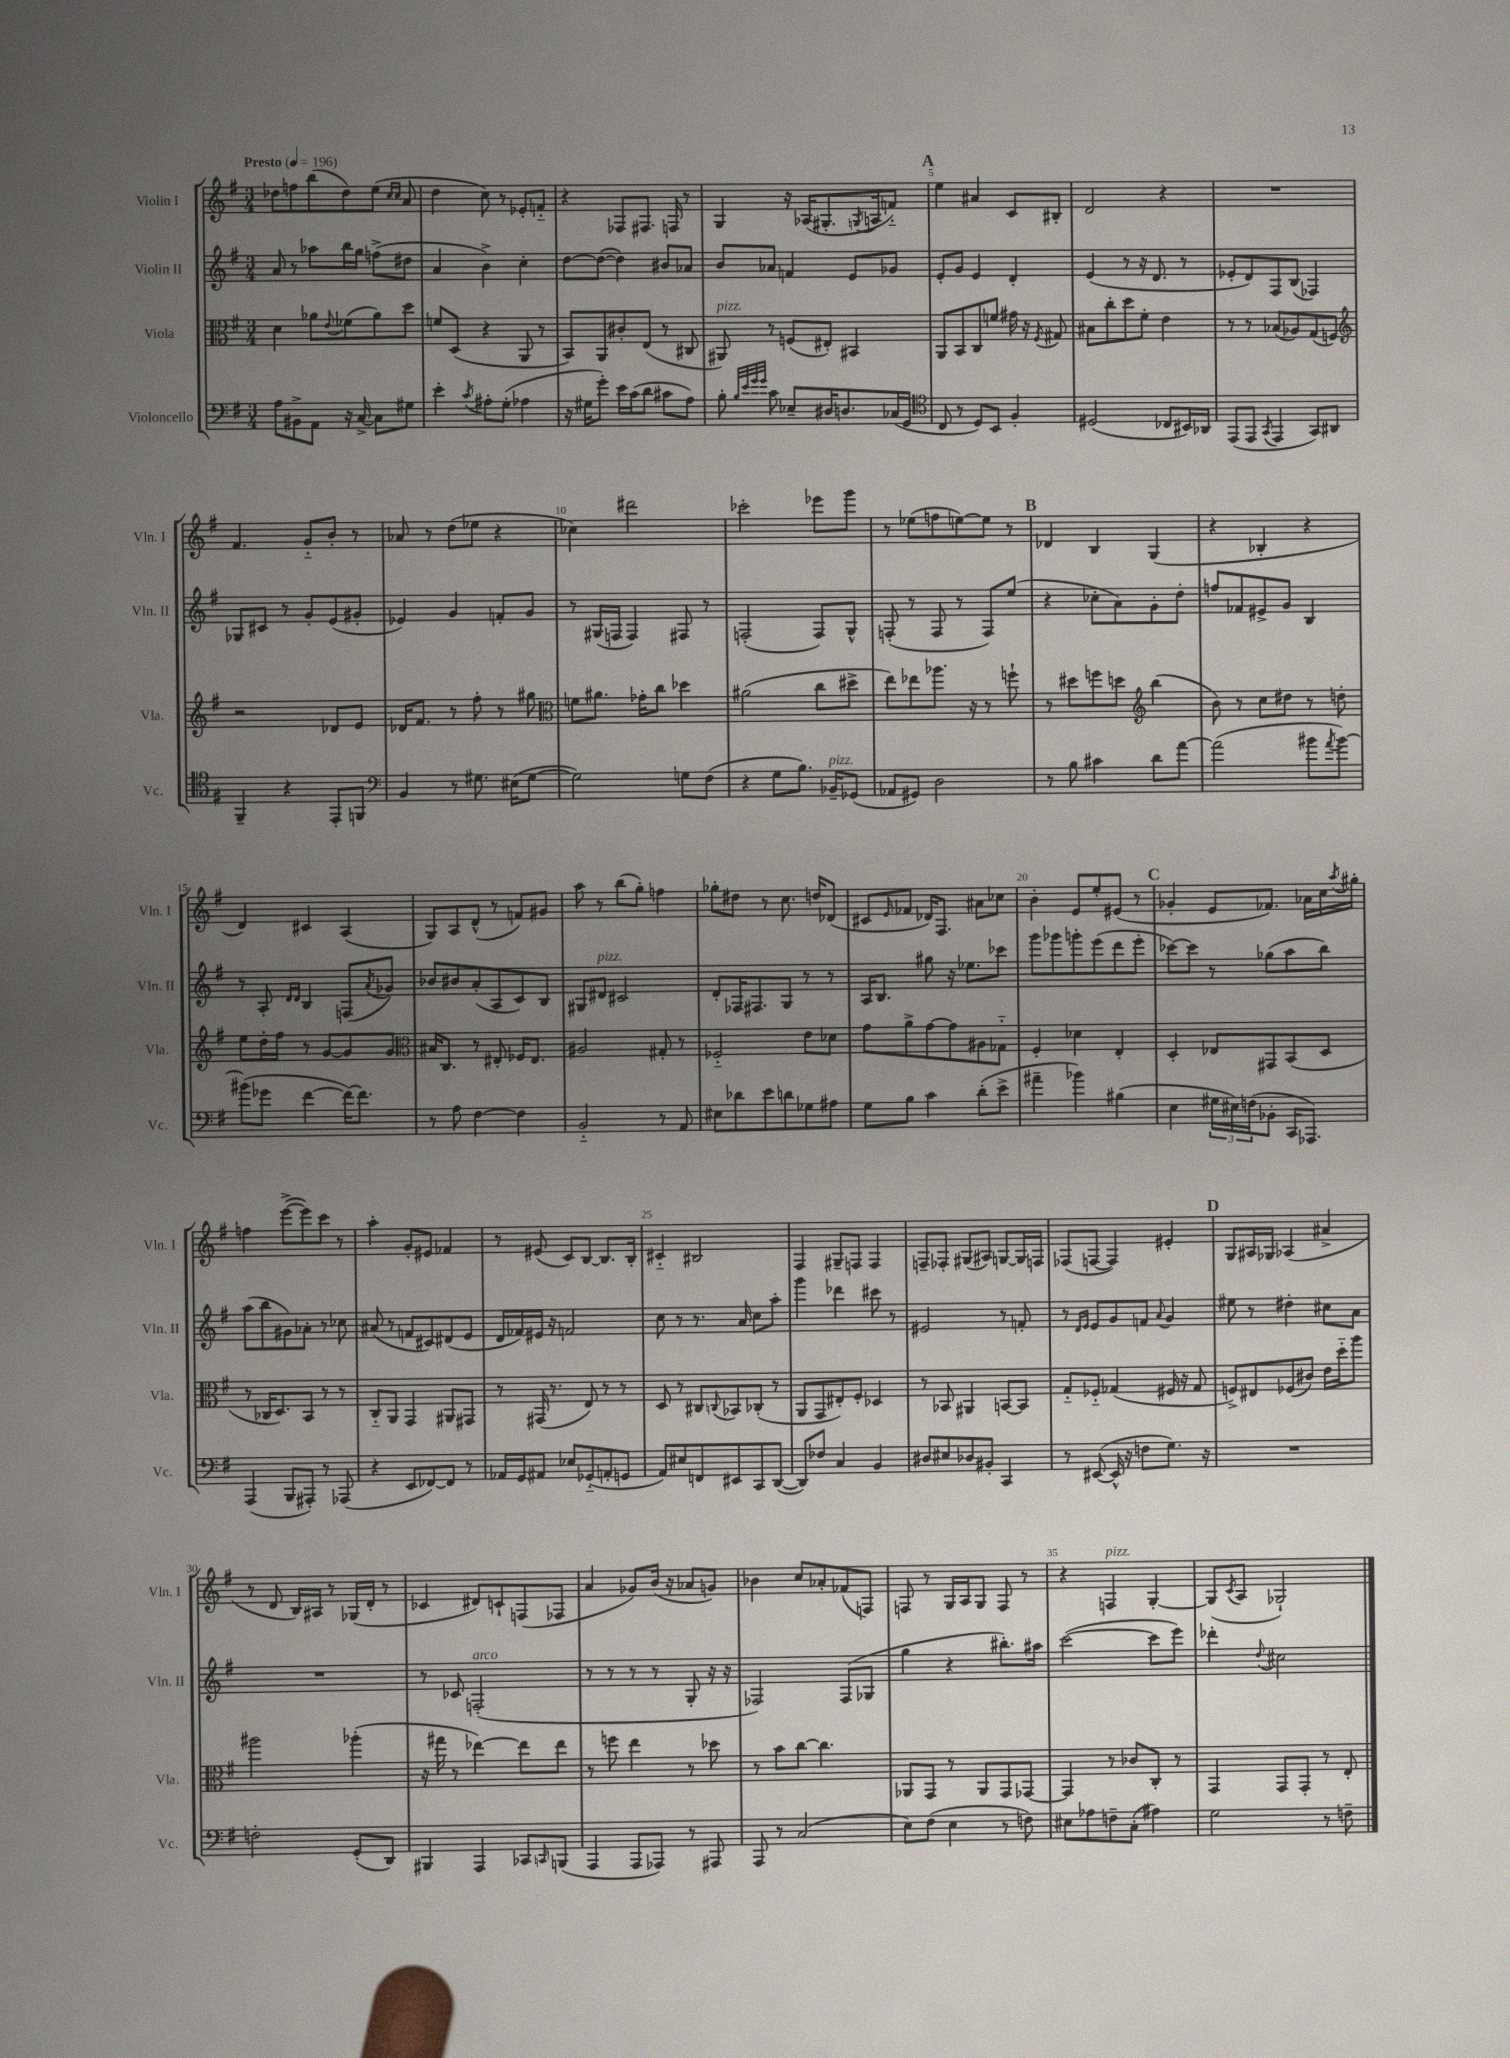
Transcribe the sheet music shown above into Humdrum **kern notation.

**kern	**kern	**kern	**kern
*staff4	*staff3	*staff2	*staff1
*clefF4	*clefC3	*clefG2	*clefG2
*k[f#]	*k[f#]	*k[f#]	*k[f#]
*M3/4	*M3/4	*M3/4	*M3/4
*MM196	*MM196	*MM196	*MM196
8A\L	4d\	8a/	8dd-\L
8BB#^\	.	8r	8ff\
8AA\J	8a-\L	8aa-\L	(8bb\
.	8qqe/	.	.
16r	(8f-\	16bb\L	8dd-\)
[16C^/	.	16gg\JJ	.
8C\]L	8a-\)	(8ff^\L	(8ee\J
.	.	.	16qqcc/LL
.	.	.	16qqcc/JJ
8G#\J	8dd\J	8dd#\J	8a/
=	=	=	=
4e'\	8f/L	4a/	4dd\
.	(8D/J	.	.
8qc/	.	.	.
8A#'\L	4r	4b^\)	8cc\)
(8G'\J	.	.	8r
4A-\	8AA/	4cc'\	8e-'/L
.	8r	.	8f'~/J
=	=	=	=
16r	8BB/L)	[8dd\L	4r
16G#\LK	.	.	.
8g'\J)	8AA/	(8dd\_J	.
16e\LL	8c#'/	4dd\])	8F-/L
(16c\J	.	.	.
8d\J	(8E/J	.	8.F#/J
8c#\L	8r	8b#/L	.
.	.	.	16F/
8A\J)	8C#/	8a-/J	8r
=	=	=	=
8B'\	8AA#/)	8b/L	4G/
32qqB/LLL	.	.	.
32qqe/	.	.	.
32qqg/	.	.	.
32qqg/JJJ	.	.	.
8c\	8r	8a-/J	.
8E-~/L	(8F/L	4f/	16r
.	.	.	(16A-/LK
16D#/K	8E#'/J)	.	8.G#'/
8.D/	.	.	.
.	4BB#/	8e/L	.
.	.	.	8qG/
.	.	.	16A/k
(16C-/L	.	8g-/J	8f'~/J)
16GG/JJ	.	.	.
=	=	=	=
*clefC4	*	*	*
8C/	8AA/L	8e'/L	4ee\
8r	8BB/	8g/J	.
8D/L)	8C/	4e/	4a#/
8BB/J	8f/J	.	.
4F#'/	16g#\	4d'/	8c/L
.	16r	.	.
.	8qF#/	.	.
.	8G#/	.	8B#'/J
=	=	=	=
(2D#/	8B#\L	(4e/	2d/
.	8cc'\	.	.
.	8dd\	8r	.
.	8f#'\J	16r	.
.	.	8.d/	.
8C-/L	4e\	.	4r
16BB#/L)	.	8r	.
16AA-/JJ	.	.	.
=	=	=	=
(8EE/L	8r	8e-'/L	2.r
8EE/J	8r	8d/)	.
8qGG/	.	.	.
4EE/	(8B-/L	8F#/	.
.	8A-/)	(8B/J	.
8GG/L)	(8G/	4F-/)	.
8AA#/J	8F/J)	.	.
=	=	=	=
*	*clefG2	*	*
4FF#~/	2r	8G-/L	4.f#/
.	.	8c#/J	.
4r	.	8r	.
.	.	8g'/L	8g'~/L
8EE'/L	8d-/L	(8e/	8b'/J
8FF/J	8e/J	8g#'/J	8r
=	=	=	=
*clefF4	*	*	*
4BB/	16d-/LK	4e-/)	8a-/
.	8.f#/J	.	.
.	.	.	8r
8r	8r	4g/	(8dd\L
8.G#\	8ff#'\	.	8ee-\J
.	8r	8f'/L	4r
(16E#\LK	.	.	.
[8G#\J	8gg#\	8g/J	.
=	=	=	=
*	*clefC3	*	*
2G#\])	8f\L	8r	4cc-\)
.	8.a#\J	(16G#/LL	.
.	.	16F/JJ	.
.	.	4F/)	2ddd#\
.	16g-'\LK	.	.
.	8cc\J	.	.
8G\L	4dd-\	8F#/	.
(8F#\J	.	8r	.
=	=	=	=
4r	(2a#\	(2F'/	2ccc-'\
8G\L	.	.	.
8.B\J)	.	.	.
.	8cc\L	8F/L)	8eee-\L
16BB-~/LK	.	.	.
(8GG-/J	8dd#^\J	8G^^/J	8ggg\J
=	=	=	=
8AA-/L	8ee\L)	(8F'/	8r
8GG#/J)	8ee-\	8r	(8ee-\L
2D\	8.aa-\J	8F/	8ff\
.	.	8r	[8ee\)
.	16r	.	.
.	8r	8F/L)	8ee\]J
.	8ff`\	(8ee/J	8r
=	=	=	=
8r	8r	4r	4d-/
8B\	8dd#\L	.	.
4c#\	8ff\	8cc-'\L	4B/
.	8dd\J	8a\)	.
*	*clefG2	*	*
8d\L	(4bb\	8g'\	(4G/
[8a\J	.	8dd'\J	.
=	=	=	=
(2a\]	8b\)	8ff/L	4r
.	8r	8f-/	.
.	8cc\L	8e#^/	4B-'/
.	8dd#\J	8g/J	.
8b#\L	8r	4B/	4r
8qa/	.	.	.
[8b#\J)	8dd'\	.	.
=	=	=	=
(8b#\]L	8ee\L	8r	4d/)
8g-\J	16dd'\L	8A'/	.
.	16ff#\JJ	.	.
.	.	16qqd/LL	.
.	.	16qqd/JJ	.
[4f#\	8r	4B/	4c#/
.	[8g/L	.	.
16f#\_LK)	8g/]	(8F/L	(4A/
8.f#\]J	.	.	.
.	.	8qa/	.
.	8g/J	8g-/J)	.
=	=	=	=
*	*clefC3	*	*
8r	16B#/LK	8b-/L	8G/L)
.	8.C/J	.	.
8A\	.	8b#/	8A/
[4F#\	8r	(8a'/	(8d^^/J
.	8E#'/	8A/	8r
4F#\]	16F-/LK	8c/)	8f/L)
.	8.E#/J	.	.
.	.	8B/J	8g#/J
=	=	=	=
2BB'~/	2A#/	8G#/L	8aa\
.	.	8d#/J	8r
.	.	2c#/	(8bb\L
.	.	.	8gg'\J)
8r	8G#'/	.	4ff\
8AA/	8r	.	.
=	=	=	=
8E#\L	2F-'~/	8d'/L	8gg-'\L
8d-\	.	16F-/K	8dd#\J
.	.	8.F#/	.
8e\	.	.	8r
8d\	.	8G/J	8.cc\
8G-\	8e\L	8r	.
.	.	.	16dd/LK
8A#\J	8d-\J	8r	(8d-/J
=	=	=	=
8G\L	8g\L	16A/LK	8c#/L
.	.	8.B/J	.
.	.	.	16qqe/
8B\J	8a^\	.	8f-/J
4c\	[8g\	8gg#\	16d-/LK)
.	.	.	8.F#/J
.	8g\]	16r	.
.	.	8.ee-\L	.
(8d'\L	8A#\	.	8a#\L
8e^\J	8G-'~\J	8ccc-\J	8cc-\J
=	=	=	=
4a#~\	4F#'/	8ggg\L	4b'\
.	.	8ggg-\	.
4b-\)	4d-\	8ggg'\	8e/L
.	.	(8eee\	8ee'/
(4B#\	4E'/	8ddd\	(8e#/J
.	.	8eee'\J	8r
=	=	=	=
4E\	4D'/	[8ccc-\L)	4g-'/
.	.	8ccc-\]J	.
24G#\LL	8E-/L	8r	8e/L
24E#\)	.	.	.
(24F\J	.	.	.
8BB-'\J	8GG#/	(8gg-\L	8.f-/J)
16CC/LK	(8BB/	8aa\	.
8.AAA-/J)	.	.	16a-\LL
.	8D/J	8bb\J)	16cc\
.	.	.	8qaa/
.	.	.	16gg#'\JJ
=	=	=	=
(4AAA/	8r	(8aa\L	4ff\
.	16C-/LK	8bb\	.
.	8.D/)	.	.
8BBB/L	.	8g#\)	([8eee^\L
8AAA#'/J)	8BB/J	8a-'\J	8eee\])
8r	8r	8r	8ccc\J
(8AAA-/	8r	8cc-\	8r
=	=	=	=
4r	8C'~/L	(8a#/	4aa'\
.	8AA/J	8r	.
8EE/L	4GG/	8f/L	8g'/L
[8FF-/)	.	8c#/)	8e#/J
8FF-/]J	8AA#/L	(8d#/	4f-/
8r	8GG#/J	8e/J	.
=	=	=	=
16AA-/LL	8r	16d/LL	8r
16GG/J	.	16f-/)	.
8AA#/J	(16GG#/	16e#/JJ	(8e#/
.	8.r	16r	.
8E-/L	.	2f/	8c/L)
(8GG-'~/	8E/)	.	[8B/J
8AA'/	8r	.	8.B/]L
8GG/J	8r	.	.
.	.	.	16B'/Jk
=	=	=	=
8AA/L)	8D/	8cc\	4c#'~/
8E#/	8r	8r	.
8FF/	8C#/L	8.r	2B#/
.	8qqC/	.	.
8EE#/	8BB-/	.	.
.	.	16a/	.
8CC/	(8C-'/J	8cc\L	.
([8DD/J	8r	8aa'\J	.
=	=	=	=
8DD/]L)	8AA/L	4ggg\	4F#/
8F-/J	8GG/	.	.
4C/	8E#'/)	4ddd-\	8G#~/L
.	8F#'/J	.	8F/J
4BB/	4D-/	8ccc#\	4F/
.	.	8r	.
=	=	=	=
8D#/L	8r	2e#/	8F~/L
8E#/	8BB-/	.	8F-'/J
8D-/	4AA#/	.	(8G#/L
8BB#'/J	.	.	8A#/J)
4CC/	[8BB/L	8r	[8G/L
.	8BB/]J	8f'/	16G/]L
.	.	.	16F/JJ
=	=	=	=
8r	8G'~/L	8r	(8F-/L
.	.	16qqd/LL	.
.	.	16qqe/JJ	.
([8EE#/	8F-'~/J	8e/L	[8F/J
16EE#^^/]	(4G-/	8g/	4F/])
16r	.	.	.
8F\L	.	8f/J	.
.	.	8qqa/	.
8.G\J)	16F#/	4g/	4e#'/
.	16r	.	.
.	8G-/	.	.
16r	.	.	.
=	=	=	=
2.r	8F^/L)	8ee#\	8G/L
.	8E#/	8r	16A#/L
.	.	.	16G-/JJ
.	(8F-/	4dd#'\	(4A-/
.	8c#/J)	.	.
.	16e\LL	8cc#\L	4a#^/
.	16dd'~\J	.	.
.	8aa\J	8a\J	.
=	=	=	=
2F'\	2aa#\	2.r	8r
.	.	.	8d/
.	.	.	16B/LL)
.	.	.	16A#/JJ
.	.	.	8r
(8GG'/L	(4aa-'\	.	(16G-/LL
.	.	.	16d'/JJ
8DD/J)	.	.	8r
=	=	=	=
4BBB#/	16r	8r	4c-/
.	16gg#\	.	.
.	8r	8c-/	.
4AAA/	[4ee-\)	(2F'/	8d#/L)
.	.	.	8c`/
8CC-/L	8ee-\]L	.	(8F/
16qqCC/	.	.	.
(8BBB/J	8ee-\J	.	8F-/J
=	=	=	=
4AAA/	8r	8r	4a/
.	8ff\	8r	.
8AAA/L	4ee\	8r	8g-/L)
8AAA-/J)	.	8r	(16b/Jk
.	.	.	16r
8r	8r	8G'/	8a-/L
8AAA#/	8dd-\	16r	8g/J)
.	.	16r	.
=	=	=	=
8AAA/	8r	2F-/)	4b-\
8r	8b\L	.	.
(2C/	[8cc\J	.	8cc/L
.	4.cc\]	.	8a-'/
.	.	(8F-/L	(8f-/
.	.	8G-/J	8F/J)
=	=	=	=
8E\L)	8AA-/L	4gg\	8F/
(8F#\J	8GG/J	.	8r
4E\	8r	4r	16G/LL
.	.	.	16A/J
.	8AA-/L	.	8G/J
8r	8GG/	8.bb#'\L)	8F/
8F\)	[8GG-/J	.	8r
.	.	16aa#\Jk	.
=	=	=	=
8E#\L	4GG-/]	([2ccc\	4r
8A-\	.	.	.
8F~\	8r	.	4F/
(8C'\J	8c-/L	.	.
4A#\)	8C'/J	8ccc\]L	[4G'/
.	8r	8eee\J)	.
=	=	=	=
2G\	4GG/	4ddd-'\	(8G/]L
.	.	.	8qc/
.	.	.	8A/J
.	.	8qqdd/	.
.	8GG/L	2cc#\	2G-`/)
.	8GG'/J	.	.
8r	8r	.	.
8F~\	8E'/	.	.
==	==	==	==
*-	*-	*-	*-
